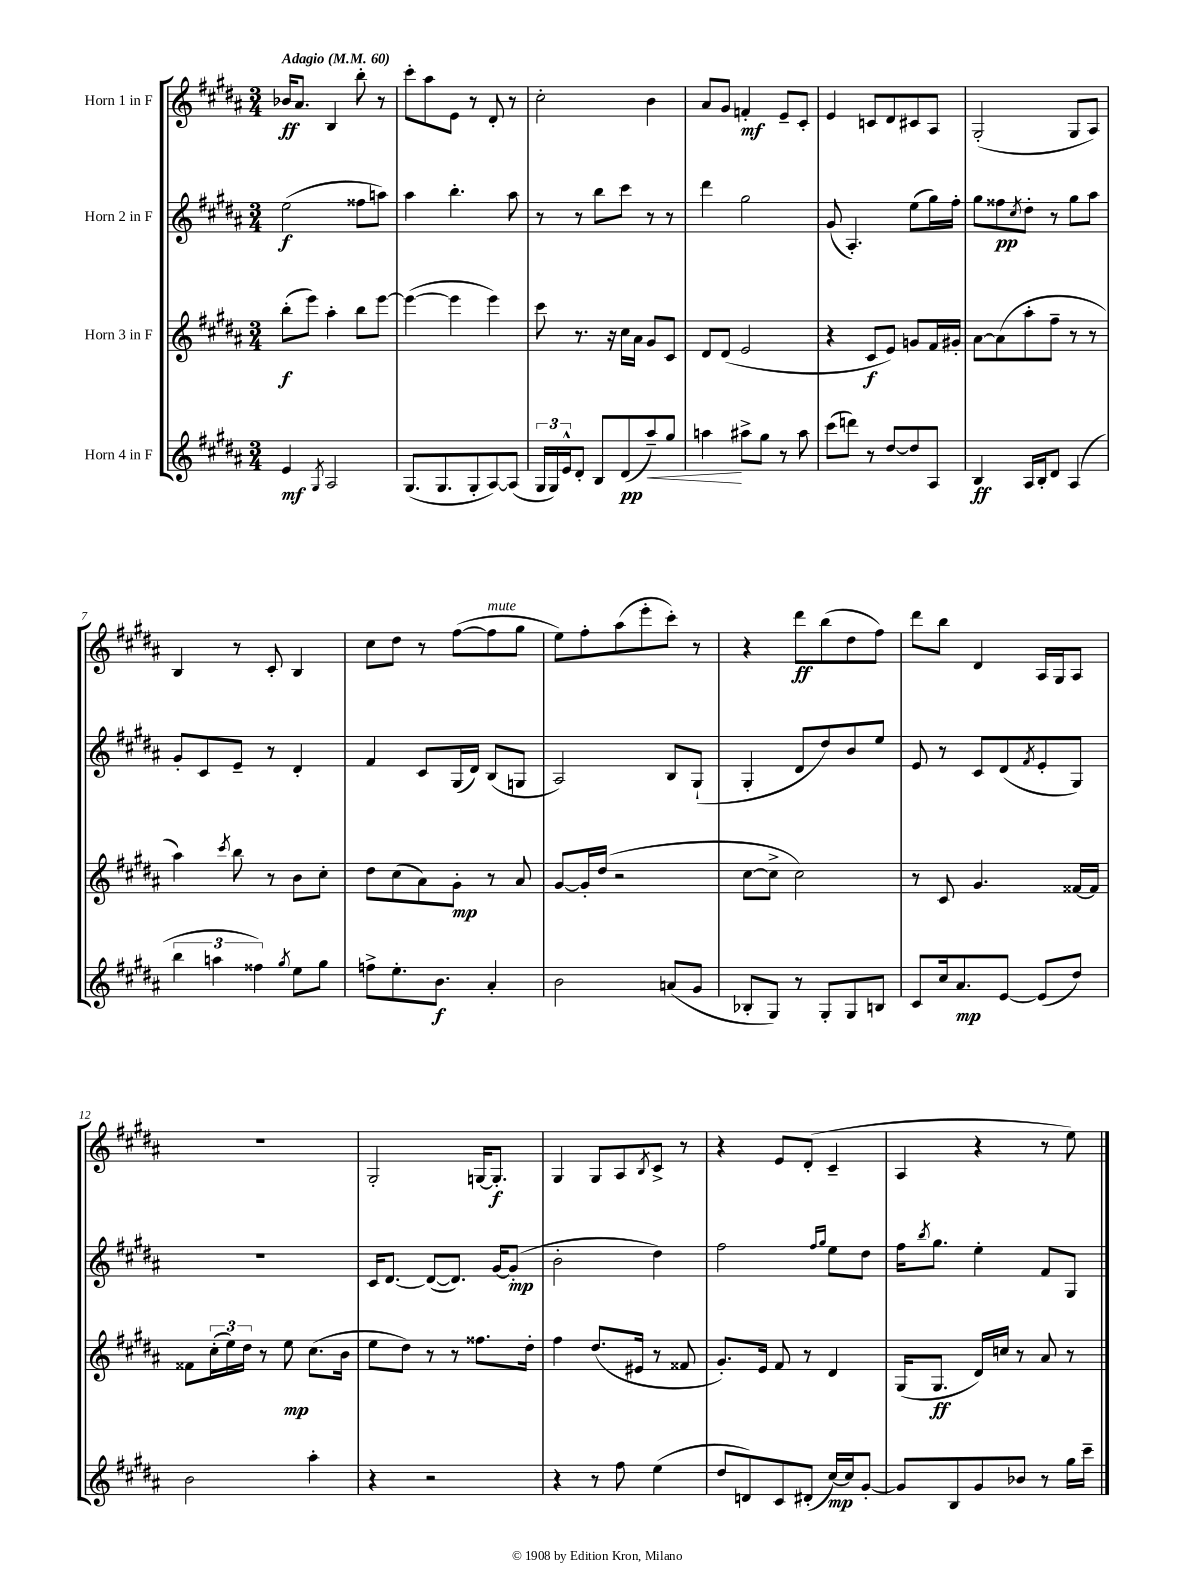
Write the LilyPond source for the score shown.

<<
\new StaffGroup <<
\new Staff = "s0" \with { instrumentName = "Horn 1 in F" } {
    \clef treble \key b \major \numericTimeSignature \time 3/4 \tempo "Adagio" 4 = 60
    bes'16\ff ais'8. b4 b''8-. r8 |
    cis'''8-. ais''8 e'8 r8 dis'8-. r8 |
    cis''2-. b'4 |
    ais'8 gis'8 f'4-.\mf e'8-- cis'8-. |
    e'4 c'8 dis'8 cis'8 ais8 |
    gis2-.( gis8 ais8) |
    b4 r8 cis'8-. b4 |
    cis''8 dis''8 r8 fis''8~( fis''8^\markup { \italic "mute" } gis''8 |
    e''8) fis''8-. ais''8( e'''8-. cis'''8-.) r8 |
    r4 dis'''8\ff b''8( dis''8 fis''8) |
    dis'''8 b''8 dis'4 ais16 gis16 ais8 |
    R2. |
    gis2-. g16~ g8.-.\f |
    gis4 gis8 ais8 \acciaccatura { b8 } cis'8-> r8 |
    r4 e'8 dis'8-.( cis'4-- |
    ais4 r4 r8 e''8) \bar "|." |
}
\new Staff = "s1" \with { instrumentName = "Horn 2 in F" } {
    \clef treble \key b \major \numericTimeSignature \time 3/4
    e''2\f( fisis''8 a''8) |
    ais''4 b''4.-. ais''8 |
    r8 r8 b''8 cis'''8 r8 r8 |
    dis'''4 gis''2 |
    gis'8( ais4.-.) e''8( gis''16) fis''16-. |
    gis''8 fisis''8\pp \acciaccatura { cis''8 } dis''8-. r8 gis''8 ais''8 |
    gis'8-. cis'8 e'8-- r8 dis'4-. |
    fis'4 cis'8 gis16( dis'16) b8( g8 |
    ais2) b8 gis8-!( |
    gis4-. dis'8 dis''8) b'8 e''8 |
    e'8 r8 cis'8 dis'8( \acciaccatura { fis'8 } e'8-. gis8) |
    R2. |
    cis'16 dis'8.~ dis'8~( dis'8.) gis'16~ gis'8-.\mp( |
    b'2-. dis''4) |
    fis''2 \grace { fis''16 gis''16 } e''8 dis''8 |
    fis''16 \acciaccatura { b''8 } gis''8. e''4-. fis'8 gis8 \bar "|." |
}
\new Staff = "s2" \with { instrumentName = "Horn 3 in F" } {
    \clef treble \key b \major \numericTimeSignature \time 3/4
    b''8-.\f( e'''8) ais''4-. b''8 e'''8~ |
    e'''4~( e'''4 e'''4) |
    cis'''8 r8. r16 cis''16 ais'16 gis'8 cis'8 |
    dis'8 dis'8( e'2 |
    r4 cis'8\f e'8) g'8 fis'16 gis'16-. |
    ais'8~ ais'8( ais''8-. fis''8-- r8 r8 |
    ais''4) \acciaccatura { cis'''8 } b''8 r8 b'8 cis''8-. |
    dis''8 cis''8( ais'8) gis'8-.\mp r8 ais'8 |
    gis'8~ gis'16-. dis''16( r2 |
    cis''8~ cis''8-> cis''2) |
    r8 cis'8 gis'4. fisis'16~ fisis'16 |
    fisis'8 \tuplet 3/2 { cis''16-.( e''16) dis''16 } r8 e''8\mp cis''8.( b'16 |
    e''8 dis''8) r8 r8 fisis''8. dis''16-. |
    fis''4 dis''8.( eis'16 r8 fisis'8 |
    gis'8.-.) e'16 fis'8 r8 dis'4 |
    gis16( gis8.\ff dis'16) c''16 r8 ais'8 r8 \bar "|." |
}
\new Staff = "s3" \with { instrumentName = "Horn 4 in F" } {
    \clef treble \key b \major \numericTimeSignature \time 3/4
    e'4\mf \acciaccatura { gis8 } ais2 |
    gis8.( gis8. gis8-. ais8~) ais8( |
    \tuplet 3/2 { gis16 gis16) e'16-^ } dis'8-. b8 dis'8\pp( ais''8--\<) gis''8 |
    a''4\! ais''8-> gis''8 r8 ais''8 |
    cis'''8( d'''8) r8 dis''8~ dis''8 ais8 |
    b4\ff ais16 b16-. dis'8 ais4( |
    \tuplet 3/2 { b''4 a''4 fisis''4) } \acciaccatura { gis''8 } e''8 gis''8 |
    f''8-> e''8.-. b'8.\f ais'4-. |
    b'2 a'8( gis'8 |
    bes8-. gis8) r8 gis8-. gis8 b8 |
    cis'8 cis''16 ais'8.\mp e'8~ e'8( dis''8) |
    b'2 ais''4-. |
    r4 r2 |
    r4 r8 fis''8 e''4( |
    dis''8 d'8) cis'8 dis'8-.( cis''16~\mp) cis''16 gis'8~-. |
    gis'8 b8 gis'8 bes'8 r8 gis''16 cis'''16-- \bar "|." |
}
>>
>>
